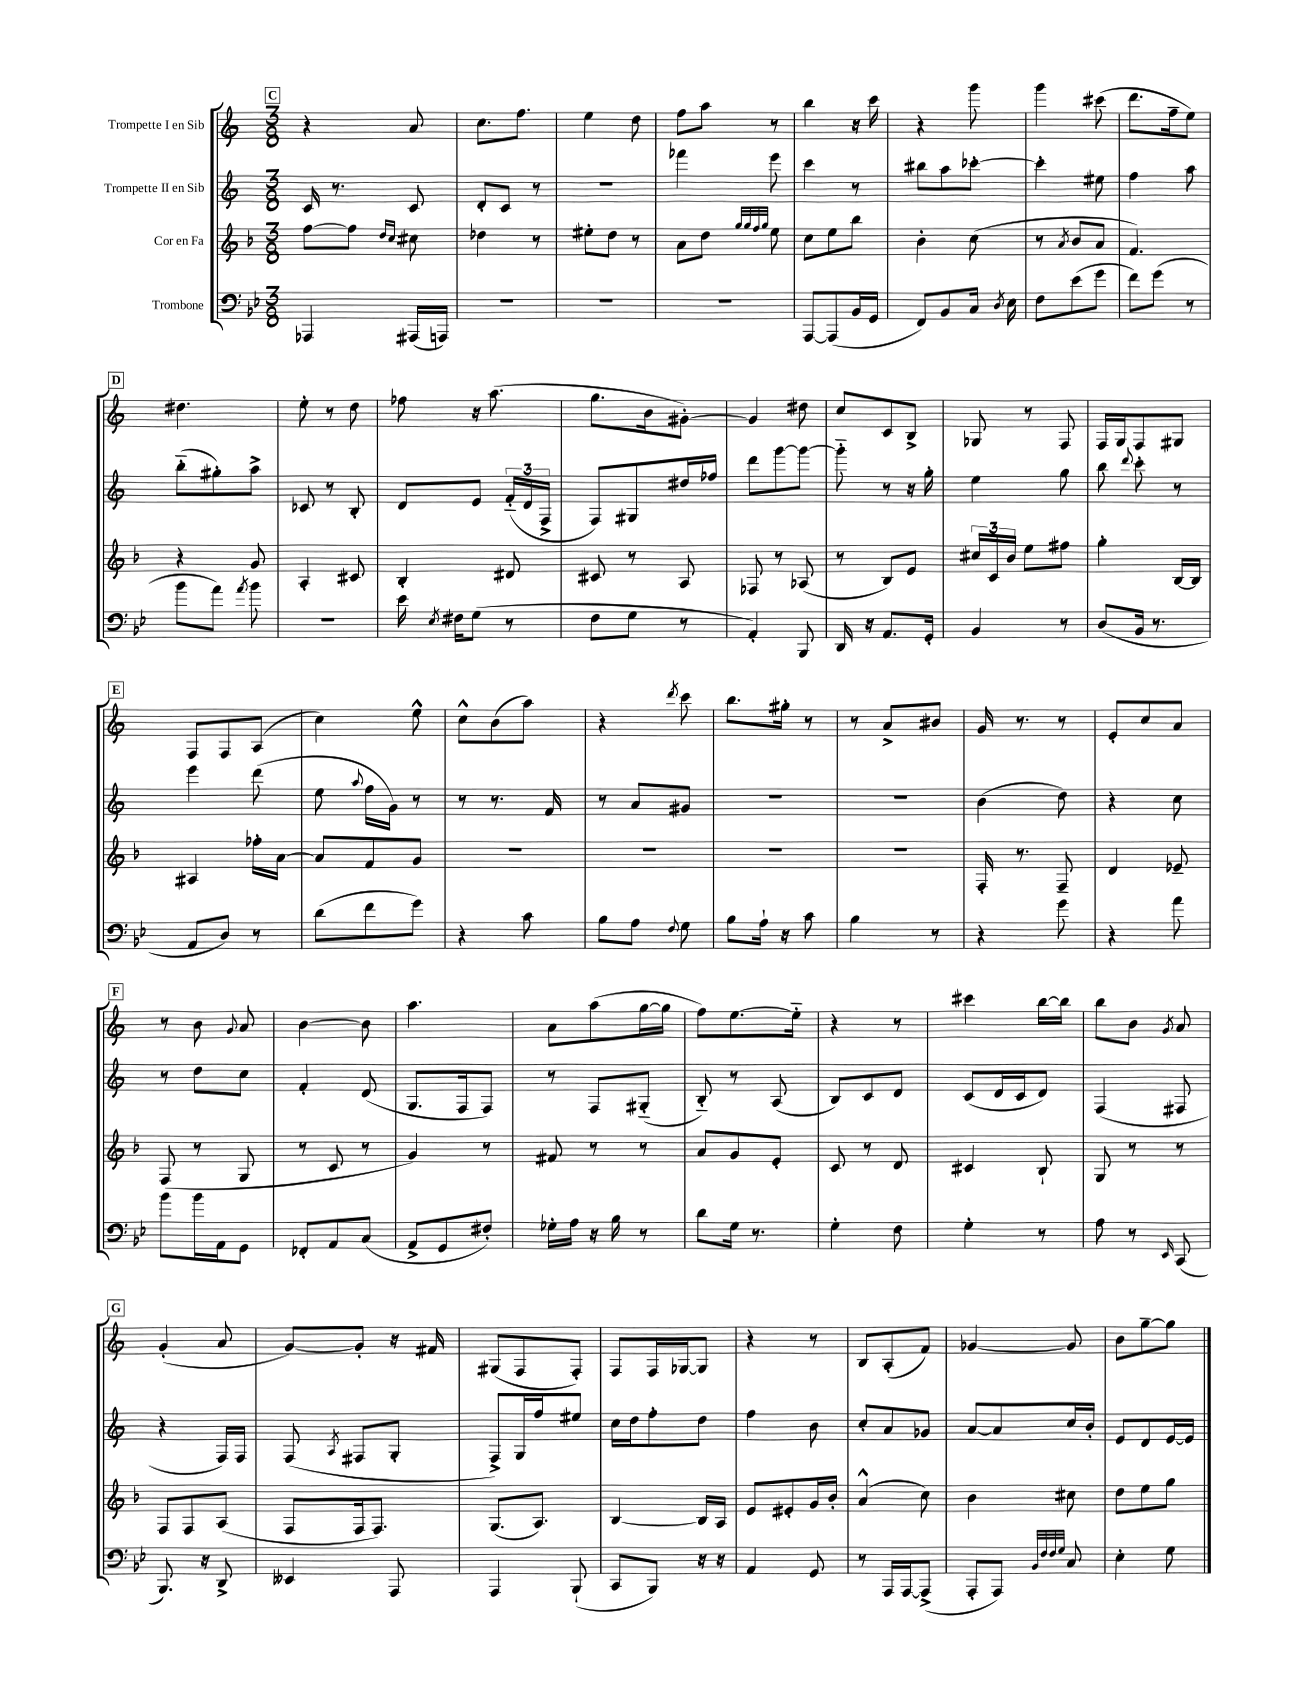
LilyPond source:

<<
\new StaffGroup <<
\new Staff = "s0" \with { instrumentName = "Trompette I en Sib" } {
    \clef treble \key c \major \numericTimeSignature \time 3/8
    \autoBeamOff \mark \markup { \box "C" } r4 a'8 |
    c''8.[ f''8.] |
    e''4 d''8 |
    f''8[ a''8] r8 |
    b''4 r16 c'''16 |
    r4 g'''8 |
    g'''4 cis'''8( |
    d'''8.[ f''16-- e''8]) |
    \mark \markup { \box "D" } dis''4. |
    e''8-. r8 d''8 |
    fes''8 r16 a''8.( |
    g''8.[ b'16 gis'8]~-.) |
    gis'4 dis''8 |
    c''8[ c'8 b8]-> |
    ges8 r8 f8 |
    f16[ g16 f8 gis8] |
    \mark \markup { \box "E" } f8[ f8 a8]( |
    c''4) e''8-^ |
    c''8[-^ b'8( a''8]) |
    r4 \acciaccatura { d'''8 } c'''8 |
    b''8.[ gis''16]-. r8 |
    r8 a'8[-> bis'8] |
    g'16 r8. r8 |
    e'8[-. c''8 a'8] |
    \mark \markup { \box "F" } r8 b'8 \appoggiatura { g'8 } a'8 |
    b'4~ b'8 |
    a''4. |
    a'8[ a''8( g''16~ g''16] |
    f''8[) e''8.~ e''16]-_ |
    r4 r8 |
    cis'''4 b''16[~ b''16] |
    b''8[ b'8] \acciaccatura { g'8 } a'8 |
    \mark \markup { \box "G" } g'4-.( a'8 |
    g'8[~) g'8]-. r16 fis'16 |
    gis8[( f8 f8]-.) |
    f8[ f16 ges16~ ges8] |
    r4 r8 |
    b8[ a8-.( f'8]) |
    ges'4~ ges'8 |
    b'8[ g''8~-- g''8] \bar "|." |
}
\new Staff = "s1" \with { instrumentName = "Trompette II en Sib" } {
    \clef treble \key c \major \numericTimeSignature \time 3/8
    \autoBeamOff \mark \markup { \box "C" } c'16 r8. c'8 |
    d'8[-. c'8] r8 |
    R4. |
    fes'''4 e'''8 |
    c'''4 r8 |
    bis''8[ a''8 ces'''8]~-. |
    ces'''4-. eis''8 |
    f''4 a''8 |
    \mark \markup { \box "D" } b''8[-_( gis''8-.) a''8]-> |
    ces'8 r8 b8-. |
    d'8[ e'8] \tuplet 3/2 { f'16[-_( d'16 f16]-> } |
    f8[) gis8 dis''16 fes''16] |
    d'''8[ g'''8~ g'''8]~ |
    g'''8-_ r8 r16 g''16-. |
    e''4 g''8 |
    b''8 \appoggiatura { d'''8 } c'''8-. r8 |
    \mark \markup { \box "E" } e'''4 d'''8( |
    e''8 \appoggiatura { a''8 } f''16[ g'16]) r8 |
    r8 r8. f'16 |
    r8 a'8[ gis'8] |
    R4. |
    R4. |
    b'4( d''8) |
    r4 c''8 |
    \mark \markup { \box "F" } r8 d''8[ c''8] |
    f'4-. d'8( |
    g8.[ f16 f8]) |
    r8 f8[ gis8]-_( |
    b8-_) r8 a8( |
    b8[) c'8 d'8] |
    c'8[( d'16 c'16 d'8]) |
    f4( fis8 |
    \mark \markup { \box "G" } r4 f16[) f16] |
    f8( \acciaccatura { a8 } fis8[ g8]-. |
    f8[->) g16 f''16 eis''8] |
    c''16[ d''16 f''8-. d''8] |
    f''4 b'8 |
    c''8[-. a'8 ges'8] |
    a'8[~ a'8 c''16 b'16]-. |
    e'8[ d'8 e'16~ e'16] \bar "|." |
}
\new Staff = "s2" \with { instrumentName = "Cor en Fa" } {
    \clef treble \key f \major \numericTimeSignature \time 3/8
    \autoBeamOff \mark \markup { \box "C" } f''8[~ f''8] \grace { d''16[ c''16] } cis''8 |
    des''4 r8 |
    eis''8[-. d''8] r8 |
    a'8[ d''8] \grace { g''32[ g''32 f''32 g''32] } e''8 |
    c''8[ e''8 bes''8] |
    bes'4-. c''8( |
    r8 \acciaccatura { a'8 } bes'8[ a'8] |
    f'4.) |
    \mark \markup { \box "D" } r4 g'8 |
    a4-. cis'8 |
    bes4-. dis'8 |
    cis'8 r8 a8 |
    fes8 r8 aes8( |
    r8 bes8[) e'8] |
    \tuplet 3/2 { cis''16[ c'16 bes'16] } e''8[ fis''8] |
    g''4-. bes16[~ bes16] |
    \mark \markup { \box "E" } ais4 fes''16[-. a'16]~ |
    a'8[ f'8 g'8] |
    R4. |
    R4. |
    R4. |
    R4. |
    f16-. r8. f8-- |
    d'4 ees'8-- |
    \mark \markup { \box "F" } f8( r8 g8 |
    r8 c'8 r8 |
    g'4) r8 |
    fis'8 r8 r8 |
    a'8[ g'8 e'8]-. |
    c'8 r8 d'8 |
    cis'4 bes8-! |
    g8 r8 r8 |
    \mark \markup { \box "G" } f8[ f8 a8]( |
    f8[ f16 f8.]) |
    g8.[( a8.]) |
    bes4~ bes16[ a16] |
    e'8[ eis'8-. g'16 bes'16]-. |
    a'4-^( c''8) |
    bes'4 cis''8 |
    d''8[ e''8 g''8] \bar "|." |
}
\new Staff = "s3" \with { instrumentName = "Trombone" } {
    \clef bass \key bes \major \numericTimeSignature \time 3/8
    \autoBeamOff \mark \markup { \box "C" } aes,,4 ais,,16[( a,,16]) |
    R4. |
    R4. |
    R4. |
    a,,8[~ a,,8( bes,16 g,16] |
    f,8[) bes,8 c16] \acciaccatura { d8 } ees16 |
    f8[ ees'8( g'8] |
    f'8[) g'8]( r8 |
    \mark \markup { \box "D" } bes'8[ a'8]) \acciaccatura { a'8 } bes'8 |
    R4. |
    ees'16 \acciaccatura { ees8 } fis16[ g8]( r8 |
    f8[ g8] r8 |
    a,4-.) bes,,8 |
    d,16 r16 a,8.[ g,16]-. |
    bes,4 r8 |
    d8[( bes,16] r8. |
    \mark \markup { \box "E" } a,8[ d8]) r8 |
    d'8[( f'8 g'8]) |
    r4 c'8 |
    bes8[ a8] \appoggiatura { f8 } g8 |
    bes8[ a16]-! r16 c'8 |
    bes4 r8 |
    r4 g'8 |
    r4 a'8 |
    \mark \markup { \box "F" } bes'8[ bes'16 a,16 g,8] |
    fes,8[-. a,8 c8]( |
    a,8[-> g,8 fis8]-.) |
    ges16[-. a16] r16 bes16 r8 |
    d'8[ g16] r8. |
    g4-. f8 |
    g4-. r8 |
    a8 r8 \grace { ees,16 } c,8( |
    \mark \markup { \box "G" } bes,,8.) r16 d,8-> |
    eeses,4 a,,8 |
    a,,4 bes,,8-!( |
    c,8[ bes,,8]) r16 r16 |
    a,4 g,8 |
    r8 a,,16[ a,,16~ a,,8]->( |
    a,,8[-. a,,8]) \grace { bes,32[ f32 f32 g32] } c8 |
    ees4-. g8 \bar "|." |
}
>>
>>
